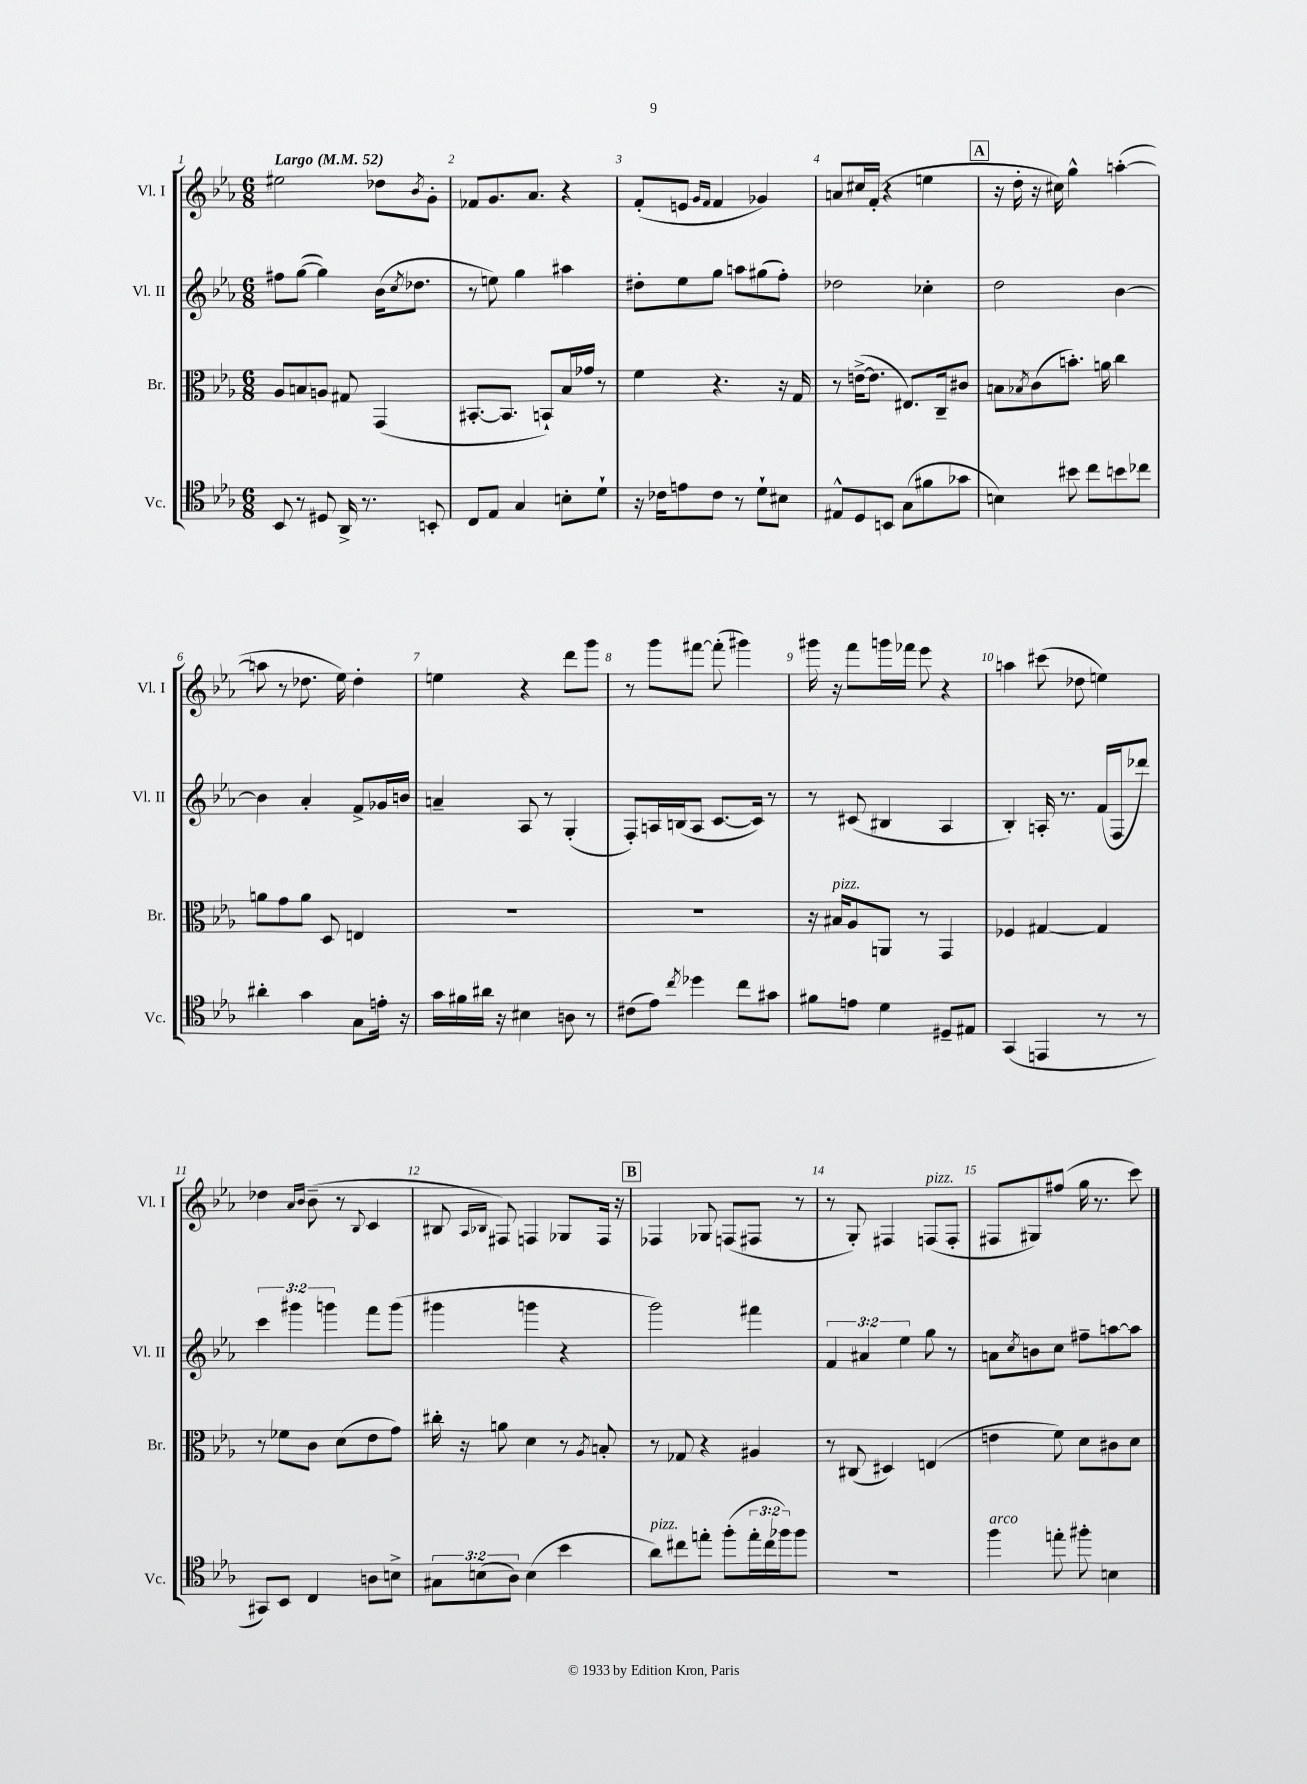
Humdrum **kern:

**kern	**kern	**kern	**kern
*part4	*part3	*part2	*part1
*staff4	*staff3	*staff2	*staff1
*I"Vc.	*I"Br.	*I"Vl. II	*I"Vl. I
*I'Vc.	*I'Br.	*I'Vl. II	*I'Vl. I
*clefC4	*clefC3	*clefG2	*clefG2
*k[b-e-a-]	*k[b-e-a-]	*k[b-e-a-]	*k[b-e-a-]
*M6/8	*M6/8	*M6/8	*M6/8
*MM52	*MM52	*MM52	*MM52
=1	=1	=1	=1
!	!	!	!LO:TX:a:B:t=Largo
8BB-/	8A-/L	8ff#X\L	2ee#X\
8r	8Bn/	([8gg\J	.
8D#X/	8An/J	4gg\])	.
16AA-^/	8G#X/	.	.
8.r	.	.	.
.	(4GG/	(16b-\KL	8dd-X\L
.	.	8qcc/	.
.	.	8.dd-X\J	.
.	.	.	8qb-/
8BBn'/	.	.	8g'\J
=2	=2	=2	=2
8C/L	[8.BB#X'/L	8r	8f-X/L
8E-/J	.	8een\)	8.g/
.	8.BB#/J]	.	.
4G/	.	4gg\	.
.	.	.	8.a-/J
.	8BBn`/L)	.	.
8Bn'\L	16B-/L	4aa#X\	4r
.	16g-X/JJ	.	.
8d`\J	8r	.	.
=3	=3	=3	=3
16r	4f\	8dd#X'\L	(8f'/L
16c-X\KL	.	.	.
8en\	.	8ee-\	8en/J
.	.	.	16qqg/LL
.	.	.	16qqf/JJ
8c-\J	4.r	8gg\J	4f/
8r	.	8aan\L	.
8d`\L	.	(8gg#X\	4g-X/)
8B#X\J	16r	8ff'\J)	.
.	16G/	.	.
=4	=4	=4	=4
8E#X^^/L	8r	2dd-X\	8an/L
8D/	([16en^\KL	.	16cc#X/L
.	8.e\J]	.	(16f'/JJ
8BBn/J	.	.	4r
(8G\L	8.E#X/L)	.	.
8f#X\	.	4cc-X'\	4een\
.	16C~/k	.	.
8g-X\J	8c#X/J	.	.
!!LO:REH:place=s1:t=A
=5	=5	=5	=5
4Bn\)	8Bn\L	2dd\	16r
.	.	.	16dd'\
.	8qB-X/	.	.
.	(8c\	.	16r
.	.	.	16cc#X\)
8b#X\	8.bn'\J)	.	4gg^^\
8cc\L	.	.	.
.	16an\	.	.
8bn\	4cc\	[4b-\	([4aan'\
8cc-X\J	.	.	.
!!LO:LB:g=z
=6	=6	=6	=6
4a#X'\	8an\L	4b-\]	8aan\]
.	8g\	.	8r
4g\	8a\J	4a-'/	8.dd-X\
.	8D/	.	.
.	.	.	16ee-\)
8G\L	4En/	8f^/L	4dd-'\
16en'\Jk	.	16g-X/L	.
16r	.	16bn/JJ	.
=7	=7	=7	=7
16g\LL	2.r	4an~/	4een\
16f#X\	.	.	.
16a#X\JJ	.	.	.
16r	.	.	.
4B#X\	.	8A-/	4r
.	.	8r	.
8An\	.	(4G'/	8ddd\L
8r	.	.	8ggg\J
=8	=8	=8	=8
(8c#X\L	2.r	8F'/L)	8r
8e-\J)	.	16An/L	8ggg\L
.	.	(16Bn/J	.
8qcc/	.	.	.
4dd-X\	.	8A/J	[8fff#X\J
.	.	[8.c/L	(8fff#'\]
8cc\L	.	.	4ggg#X\)
.	.	16c/Jk])	.
8g#X\J	.	8r	.
=9	=9	=9	=9
8f#X\L	16r	8r	16ggg#X\
!	!LO:TX:a:i:t=pizz.	!	!
.	16B#X/KL	.	16r
8en\J	8A-/	(8c#X/	8fff\L
4d\	8AAn/J	4B#X/	16gggn\L
.	.	.	16fff-X\JJ
.	8r	.	8eee-\
8D#X~/L	4GG/	4A-/	4r
8E#X/J	.	.	.
=10	=10	=10	=10
(4GG/	4F-X/	4B-'/)	4aan\
4EEn/	[4G#X/	16An'/	(8ccc#X\
.	.	8.r	.
.	.	.	8dd-X\
8r	4G#/]	(16f/LL	4een\)
.	.	16F/J	.
8r	.	8ddd-X/J)	.
!!LO:LB:g=z
=11	=11	=11	=11
8GG#X/L)	8r	6ccc\	4dd-X\
8BB-/J	8f-X\L	.	.
.	.	6ggg#X\	.
.	.	.	16qqa-/LL
.	.	.	16qqb-/JJ
4C/	8c\J	.	(8b-~\
.	.	6gggn\	.
.	(8d\L	.	8r
.	.	.	8qqB-/
8An\L	8e-\	8fff\L	4c/
8Bn^\J	8g\J)	(8ggg\J	.
=12	=12	=12	=12
12G#X\L	16cc#X'\	4ggg#X\	8B#X/
.	16r	.	.
(12Bn\	.	.	.
.	.	.	16qqA-/LL
.	.	.	16qqB-X/JJ
.	8an\	.	8F#X/)
12A-\J)	.	.	.
(4B\	4d\	4gggn\	4Fn/
4b-\	8r	4r	8G-X/L
.	8qA-/	.	.
.	8Bn'/	.	16F/Jk
.	.	.	16r
!!LO:REH:place=s1:t=B
=13	=13	=13	=13
!LO:TX:a:i:t=pizz.	!	!	!
8a-\L)	8r	2ggg\)	4F-X/
8cc#X\	8G-X/	.	.
8een'\J	4r	.	8G-X/
(8ff'\L	.	.	(8Fn/L
24ee'\L	4A#X/	4fff#X\	8F#X/J
24cc#\	.	.	.
24ff-X\J)	.	.	.
8ff-\J	.	.	8r
=14	=14	=14	=14
2.r	8r	6f/	8r
.	(8C#X/	.	8G'/)
.	.	6a#X/	.
.	4D#X/)	.	4F#X/
.	.	6ee-\	.
!	!	!	!LO:TX:a:i:t=pizz.
.	(4En/	8gg\	(8Fn/L
.	.	8r	8F'/J
=15	=15	=15	=15
!LO:TX:a:i:t=arco	!	!	!
4ff\	4en\	8an\L	8F#X/L
.	.	8qcc/	.
.	.	8bn\	8G#X/)
8een'\	8f\)	8cc\J	(8ff#X/J
8ff#X'\	8d\L	8ff#X~\L	16gg\
.	.	.	8.r
4Bn\	8c#X\	[8aan\	.
.	8d\J	8aa\J]	8ccc\)
==	==	==	==
*-	*-	*-	*-
